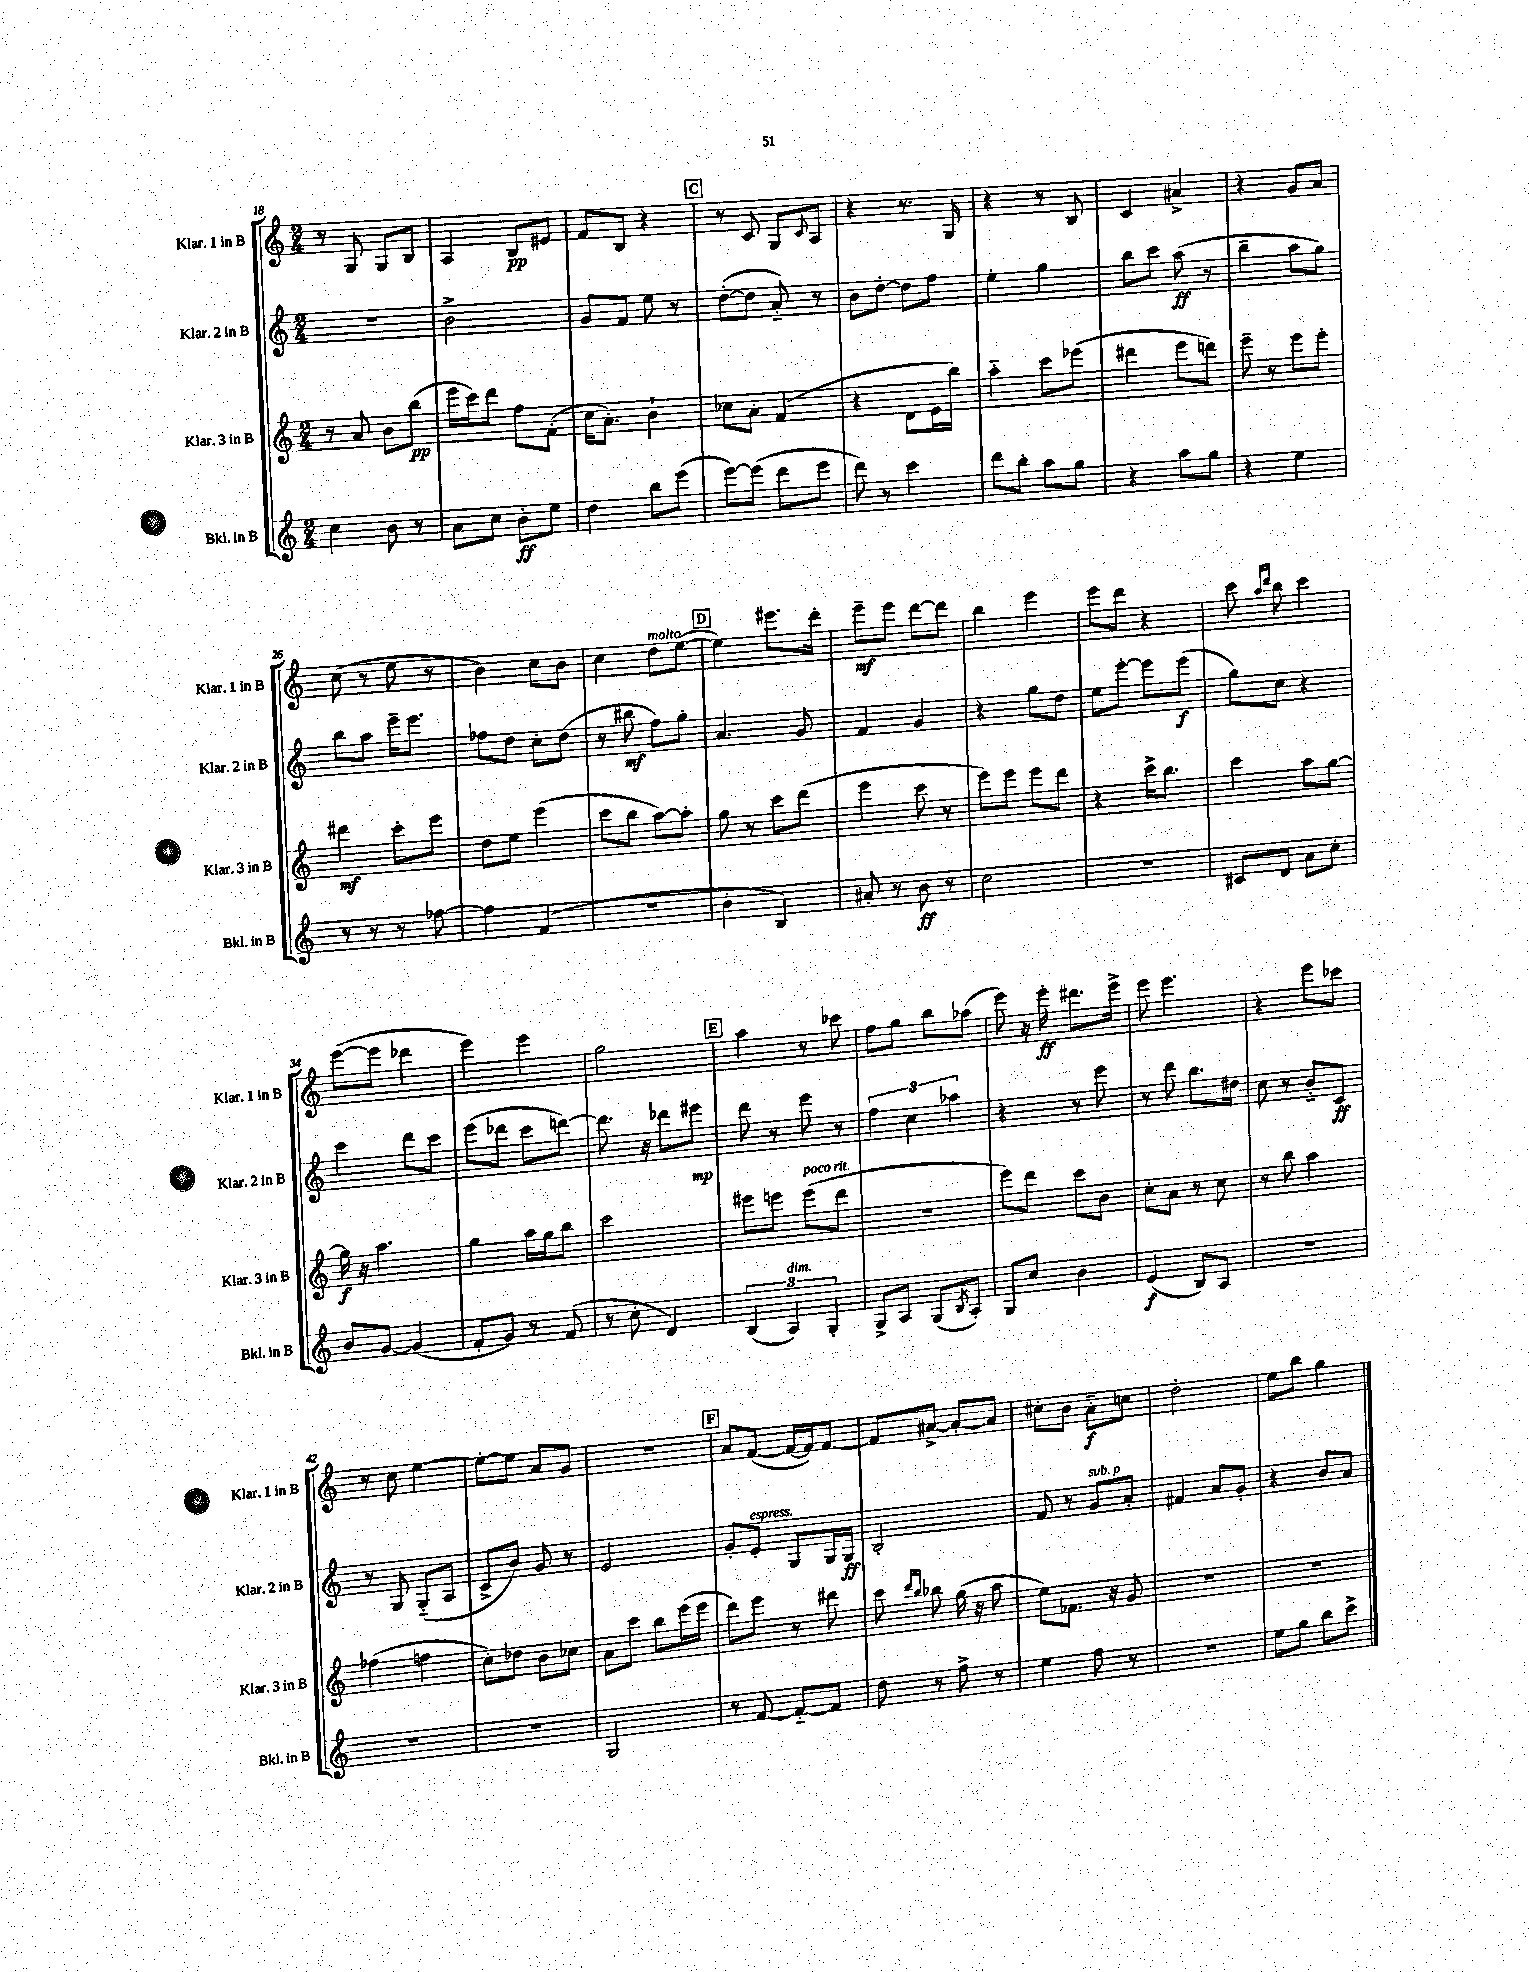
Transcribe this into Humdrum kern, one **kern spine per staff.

**kern	**kern	**kern	**kern
*staff4	*staff3	*staff2	*staff1
*clefG2	*clefG2	*clefG2	*clefG2
*k[]	*k[]	*k[]	*k[]
*M2/4	*M2/4	*M2/4	*M2/4
4cc	8r	2r	8r
.	8a	.	8G
8b	8b	.	8G
8r	(8bb	.	8B
=	=	=	=
8a	16eee	2b^	4A
.	16ccc)	.	.
8cc	8ddd	.	.
8b'	8ff	.	8B
8ee	(8f'	.	8e#
=	=	=	=
4dd	16cc	8g	8f
.	8.a')	.	.
.	.	8f	8B
8bb	4b`	8ee	4r
(8eee	.	8r	.
=	=	=	=
[8eee)	8cc-	([8dd'	8r
(8eee]	8a'	8dd]	8c
8ddd	(4f	8a'~)	8G
.	.	.	8qqc
8eee	.	8r	8A
=	=	=	=
8ddd)	4r	8b	4r
8r	.	[8dd'	.
4ccc	8d	8dd]	8.r
.	16e	8ff	.
.	16bb)	.	16G
=	=	=	=
8ddd	4aa'~	4ee'	4r
8bb'	.	.	.
8aa	8ccc	4gg	8r
8gg	(8eee-	.	8B
=	=	=	=
4r	4ddd#	8bb	4c
.	.	8ccc	.
8aa	8eee	(8aa	4a#^
8gg	8ddd)	8r	.
=	=	=	=
4r	8eee~	4bb~	4r
.	8r	.	.
4ee	8eee	8aa	8g
.	8eee'	8gg)	8a
=	=	=	=
8r	4ddd#	8bb	(8cc
8r	.	8aa	8r
8r	8ccc'	16eee~	8ee
.	.	8.eee	.
[8ff-	8eee	.	8r
=	=	=	=
4ff-]	8dd	8ff-	4b)
.	8ee	8dd	.
(4f	(4eee	8cc'	8cc
.	.	(8dd	8b
=	=	=	=
2r	8ccc	8r	4cc
.	8bb	8bb#	.
.	[8aa)	8ff)	8dd
.	8aa']	8gg'	([8ee
=	=	=	=
4b'	8gg	4.a	4ee])
.	8r	.	.
4B)	8ccc	.	8.eee#
.	(8ddd	8g	.
.	.	.	16ddd'
=	=	=	=
8a#'	4eee	4f	8eee~
8r	.	.	8eee
8b	8ccc	4g	[8ddd
8r	8r	.	8ddd]
=	=	=	=
2cc	8eee)	4r	4bb
.	8eee	.	.
.	8eee	8gg	4eee
.	8ddd	8dd	.
=	=	=	=
2r	4r	8ee	8eee
.	.	[8eee'	8ddd
.	16ccc^	8eee]	4r
.	8.bb	.	.
.	.	(8eee	.
=	=	=	=
8c#	4ccc	8gg)	8ccc
.	.	.	16qqaa
.	.	.	16qqddd
8d	.	8cc	8bb
8a	8aa	4r	4ccc
8cc'	[8gg	.	.
=	=	=	=
8b	16gg]	4ccc	([8eee
.	16r	.	.
[8g	4.aa	.	8eee]
(4g]	.	8ddd	4ddd-
.	.	8ccc	.
=	=	=	=
8f'	4gg	(8eee	4eee)
8g)	.	8ddd-	.
8r	16aa	8ccc	4eee
.	16gg	.	.
(8f	8bb	[8ddd)	.
=	=	=	=
8r	2ccc	8.ddd]	2gg
8cc'	.	.	.
.	.	16r	.
4d)	.	8ddd-	.
.	.	8eee#	.
=	=	=	=
(6B	8eee#	8ddd	4aa
.	8eee	8r	.
6A)	.	.	.
.	(8eee	8eee	8r
6G'	.	.	.
.	8ddd	8r	8ccc-
=	=	=	=
8G^	2r	6ff	8ff
8A	.	.	8gg
.	.	6cc	.
(8G	.	.	8bb
.	.	6aa-	.
8qB	.	.	.
8A')	.	.	(8aa-
=	=	=	=
8G	8eee)	4r	8eee)
8cc	8ddd	.	16r
.	.	.	16eee'
4b	8ccc	8r	8.ddd#
.	8b	8eee	.
.	.	.	16eee^
=	=	=	=
(4e	8cc'	8r	8eee
.	8a	8ddd	4.eee
8B)	8r	8.bb	.
8A	8cc	.	.
.	.	16dd#	.
=	=	=	=
2r	8r	8cc	4r
.	8bb	8r	.
.	4aa	8b'~	8eee
.	.	8c	8ccc-
=	=	=	=
2r	(4ff-	8r	8r
.	.	8G	8cc
.	4ff	(8G'~	[4ee
.	.	8A	.
=	=	=	=
2r	8cc')	8c^	8ee'_
.	8dd-	8b)	8ee]
.	8b	8g	8a
.	8cc-	8r	8g
=	=	=	=
2G	8a	2e	2r
.	8ccc	.	.
.	8bb	.	.
.	(16eee	.	.
.	16eee	.	.
=	=	=	=
8r	8ddd)	8g'	8a
[8f	8eee	8e'	([8f
8f'~_	8r	8G	16f_
.	.	.	16f])
8f]	8ddd#	16G	[8f
.	.	16G	.
=	=	=	=
8dd	8ccc	2B'	8f]
.	16qqddd	.	.
.	16qqbb	.	.
8r	8bb-	.	[8a#^
8ff^	(16gg	.	8a#'_
.	16r	.	.
8r	8aa	.	8a#]
=	=	=	=
4ee	8ee)	8f	8cc#'
.	8.f-	8r	8b
8ff	.	8g	8a'~
.	16r	.	.
8r	8g	8a'	8cc
=	=	=	=
2r	2r	4f#	2dd'
.	.	8a	.
.	.	8g'	.
=	=	=	=
8ee	2r	4r	8ee
8gg	.	.	8bb
8bb	.	8b	4gg
8ccc^	.	8a	.
==	==	==	==
*-	*-	*-	*-
